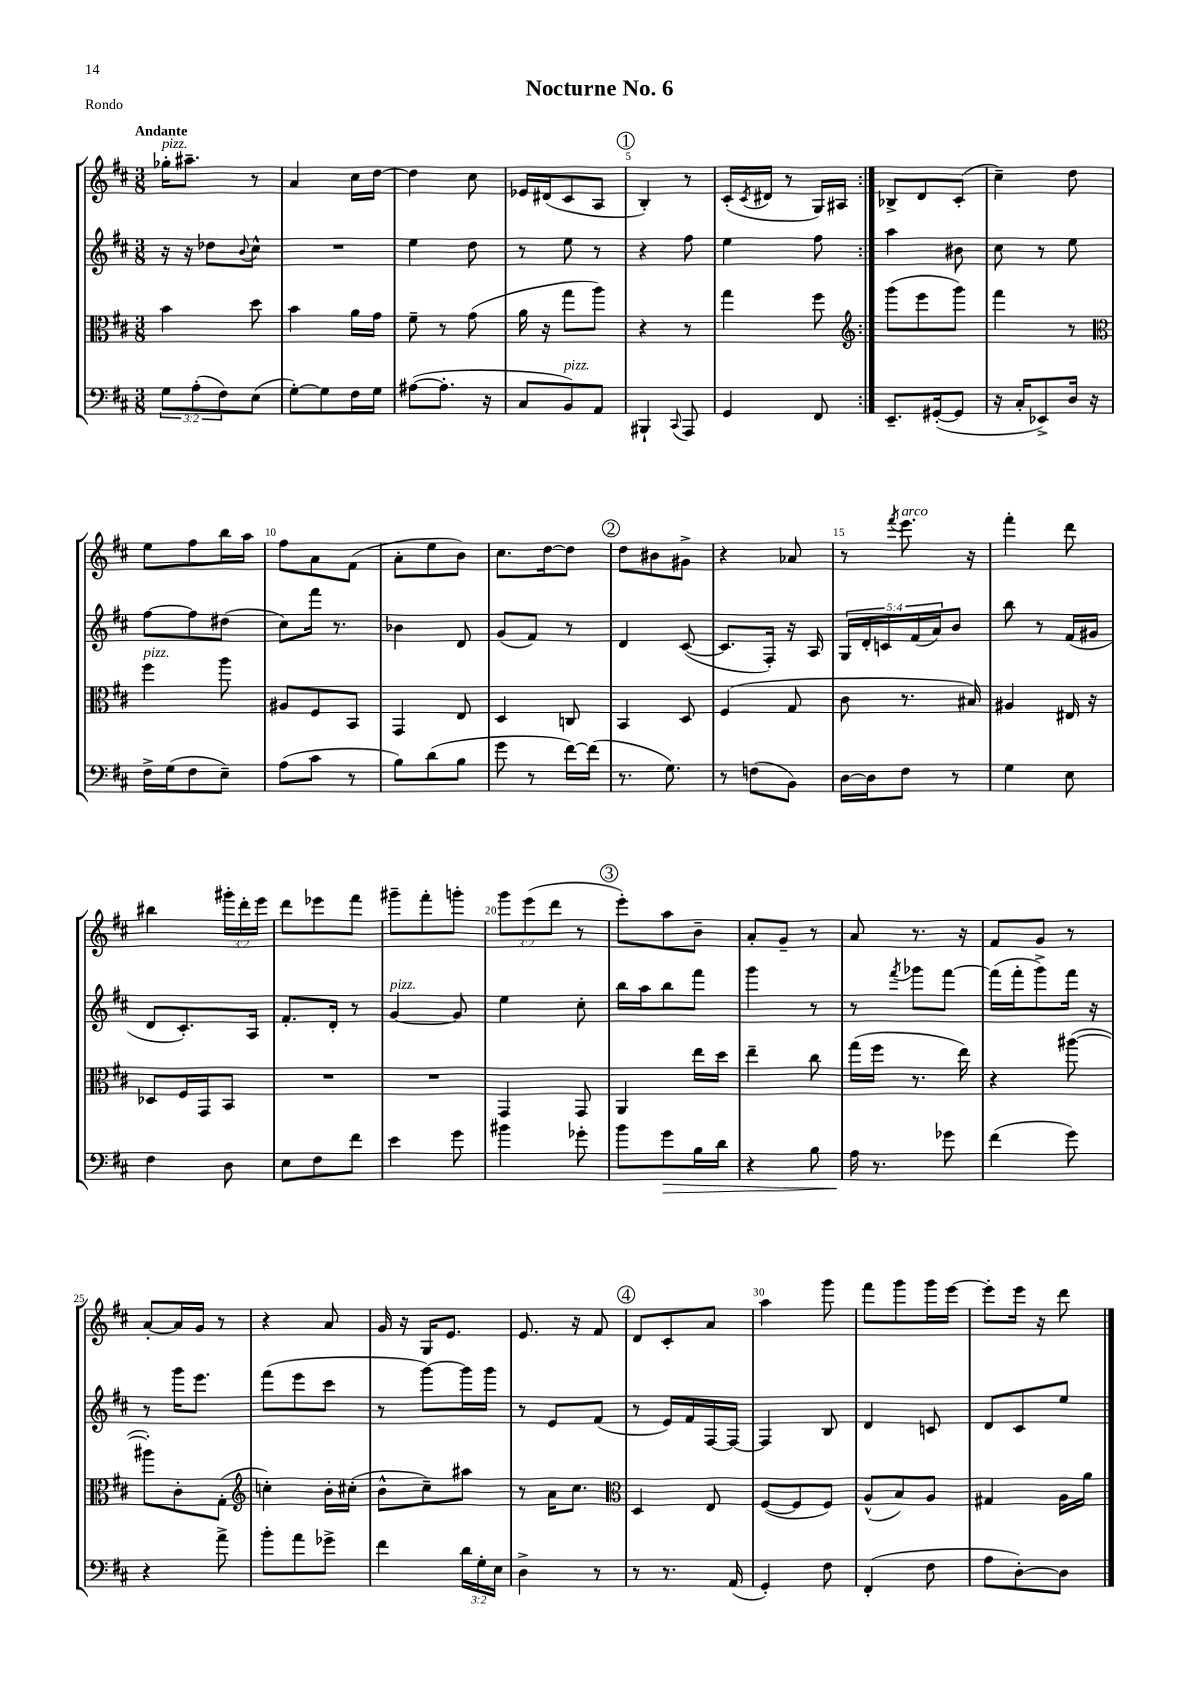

**kern	**kern	**kern	**kern
*staff4	*staff3	*staff2	*staff1
*clefF4	*clefC3	*clefG2	*clefG2
*k[f#c#]	*k[f#c#]	*k[f#c#]	*k[f#c#]
*M3/8	*M3/8	*M3/8	*M3/8
12G	4b	16r	16gg-'
.	.	16r	8.aa#~
(12A'	.	.	.
.	.	8dd-	.
12F#)	.	.	.
.	.	8qqb	.
(8E	8dd	8cc#^^	8r
=	=	=	=
[8G')	4b	4.r	4a
8G]	.	.	.
16F#	16a	.	16cc#
16G	16g	.	[16dd
=	=	=	=
([8A#	8f#~	4ee	4dd]
8.A#']	8r	.	.
.	(8g	8dd	8cc#
16r	.	.	.
=	=	=	=
8C#	16a	8r	16e-
.	16r	.	(16d#
8BB)	8gg	8ee	8c#
8AA	8aa)	8r	8A
=	=	=	=
4BBB#`	4r	4r	4B')
8qqCC#	.	.	.
8AAA	8r	8ff#	8r
=	=	=	=
4GG	4gg	4ee	(16c#'
.	.	.	8qc#
.	.	.	16d#
.	.	.	8r
8FF#	8ff#	8ff#	16G)
.	.	.	16A#
=:|!	=:|!	=:|!	=:|!
*	*clefG2	*	*
8.EE~	(8ggg	4aa	8B-^
.	8eee	.	8d
([16GG#'	.	.	.
8GG#]	8ggg)	8b#	(8c#'
=	=	=	=
16r	4fff#	8cc#	4cc#~)
16C#'	.	.	.
8EE-^)	.	8r	.
16D	8r	8ee	8dd
16r	.	.	.
=	=	=	=
*	*clefC3	*	*
16F#^	4ff#	[8ff#	8ee
(16G	.	.	.
8F#	.	8ff#]	8ff#
8E~)	8aa	(8dd#	16bb
.	.	.	16aa
=	=	=	=
(8A	8A#	8cc#)	8ff#
8c#	8F#	16fff#	8a
.	.	8.r	.
8r	8BB	.	(8f#
=	=	=	=
8B)	4GG	4b-	8a'
(8d	.	.	8ee
8B	8E	8d	8b)
=	=	=	=
8g	4D	(8g	8.cc#
8r	.	8f#)	.
.	.	.	[16dd
[16f#)	8C	8r	8dd]
(16f#]	.	.	.
=	=	=	=
8.r	4BB	4d	8dd
.	.	.	8b#
8.G)	.	.	.
.	8D	([8c#	8g#^
=	=	=	=
8r	(4F#	8.c#]	4r
(8F	.	.	.
.	.	16F#')	.
8BB)	8G	16r	8a-
.	.	16A	.
=	=	=	=
[16D	8c#	20G	8r
.	.	20d'	.
16D]	.	.	.
.	.	20c	.
.	.	.	8qfff#
8F#	8.r	.	8.eee
.	.	(20f#	.
.	.	20a)	.
8r	.	8b	.
.	16B#)	.	16r
=	=	=	=
4G	4A#	8bb	4fff#'
.	.	8r	.
8E	16E#	(16f#	8ddd
.	16r	16g#	.
=	=	=	=
4F#	8D-	8d	4bb#
.	16F#	8.c#')	.
.	16GG	.	.
8D	8BB	.	24ggg#'
.	.	.	24ddd'
.	.	16A	.
.	.	.	24eee
=	=	=	=
8E	4.r	8.f#'	8ddd
8F#	.	.	8eee-
.	.	16d'	.
8f#	.	8r	8fff#
=	=	=	=
4e	4.r	[4g	8ggg#~
.	.	.	8fff#'
8g	.	8g]	8ggg'
=	=	=	=
4b#	4GG	4ee	12ggg
.	.	.	(12eee
.	.	.	12ddd
8g-'	8GG	8cc#'	8r
=	=	=	=
8b	4AA	16bb	8eee')
.	.	16aa	.
8g	.	8bb	8aa
16B	16ee	8fff#	8b~
16d	16dd	.	.
=	=	=	=
4r	4ee~	4ggg	8a'
.	.	.	8g~
8B	8cc#	8r	8r
=	=	=	=
16A	(16gg	8r	8a
8.r	16ff#	.	.
.	.	8qfff#	.
.	8.r	8ggg-	8.r
8g-	.	[8fff#	.
.	16ee)	.	16r
=	=	=	=
(4f#	4r	(16fff#]	8f#
.	.	16fff#'	.
.	.	8ggg^)	8g
8g)	([8aa#	16fff#	8r
.	.	16r	.
=	=	=	=
4r	8aa#'])	8r	[8a'
.	8c#'	16ggg	16a]
.	.	8.eee	16g
8a^	(8G'	.	8r
=	=	=	=
*	*clefG2	*	*
8b'	4cc')	(8fff#	4r
8a	.	8eee	.
8g-^	16b'	8ccc#	8a
.	(16cc#'	.	.
=	=	=	=
4f#	8b^^	8r	16g
.	.	.	16r
.	8cc#~)	[8ggg)	16G
.	.	.	8.e
24d	8aa#	16ggg]	.
24G'	.	.	.
.	.	16ggg	.
24E	.	.	.
=	=	=	=
4D^	8r	8r	8.e
.	16a	8e	.
.	8.cc#	.	16r
8r	.	(8f#	8f#
=	=	=	=
*	*clefC3	*	*
8r	4D	8r	8d
8.r	.	16e)	8c#'
.	.	16f#	.
.	8E	[16F#	8a
(16AA	.	16F#_	.
=	=	=	=
4GG')	([8F#	4F#]	4aa
.	8F#]	.	.
8F#	8F#)	8B	8ggg
=	=	=	=
(4FF#'	(8A^^	4d	8fff#
.	8B)	.	8ggg
8F#	8A	8c	16ggg
.	.	.	[16eee
=	=	=	=
8A	4G#	8d	8eee']
[8D')	.	8c#	16eee
.	.	.	16r
8D]	16A	8ee	8ddd
.	16a	.	.
==	==	==	==
*-	*-	*-	*-
